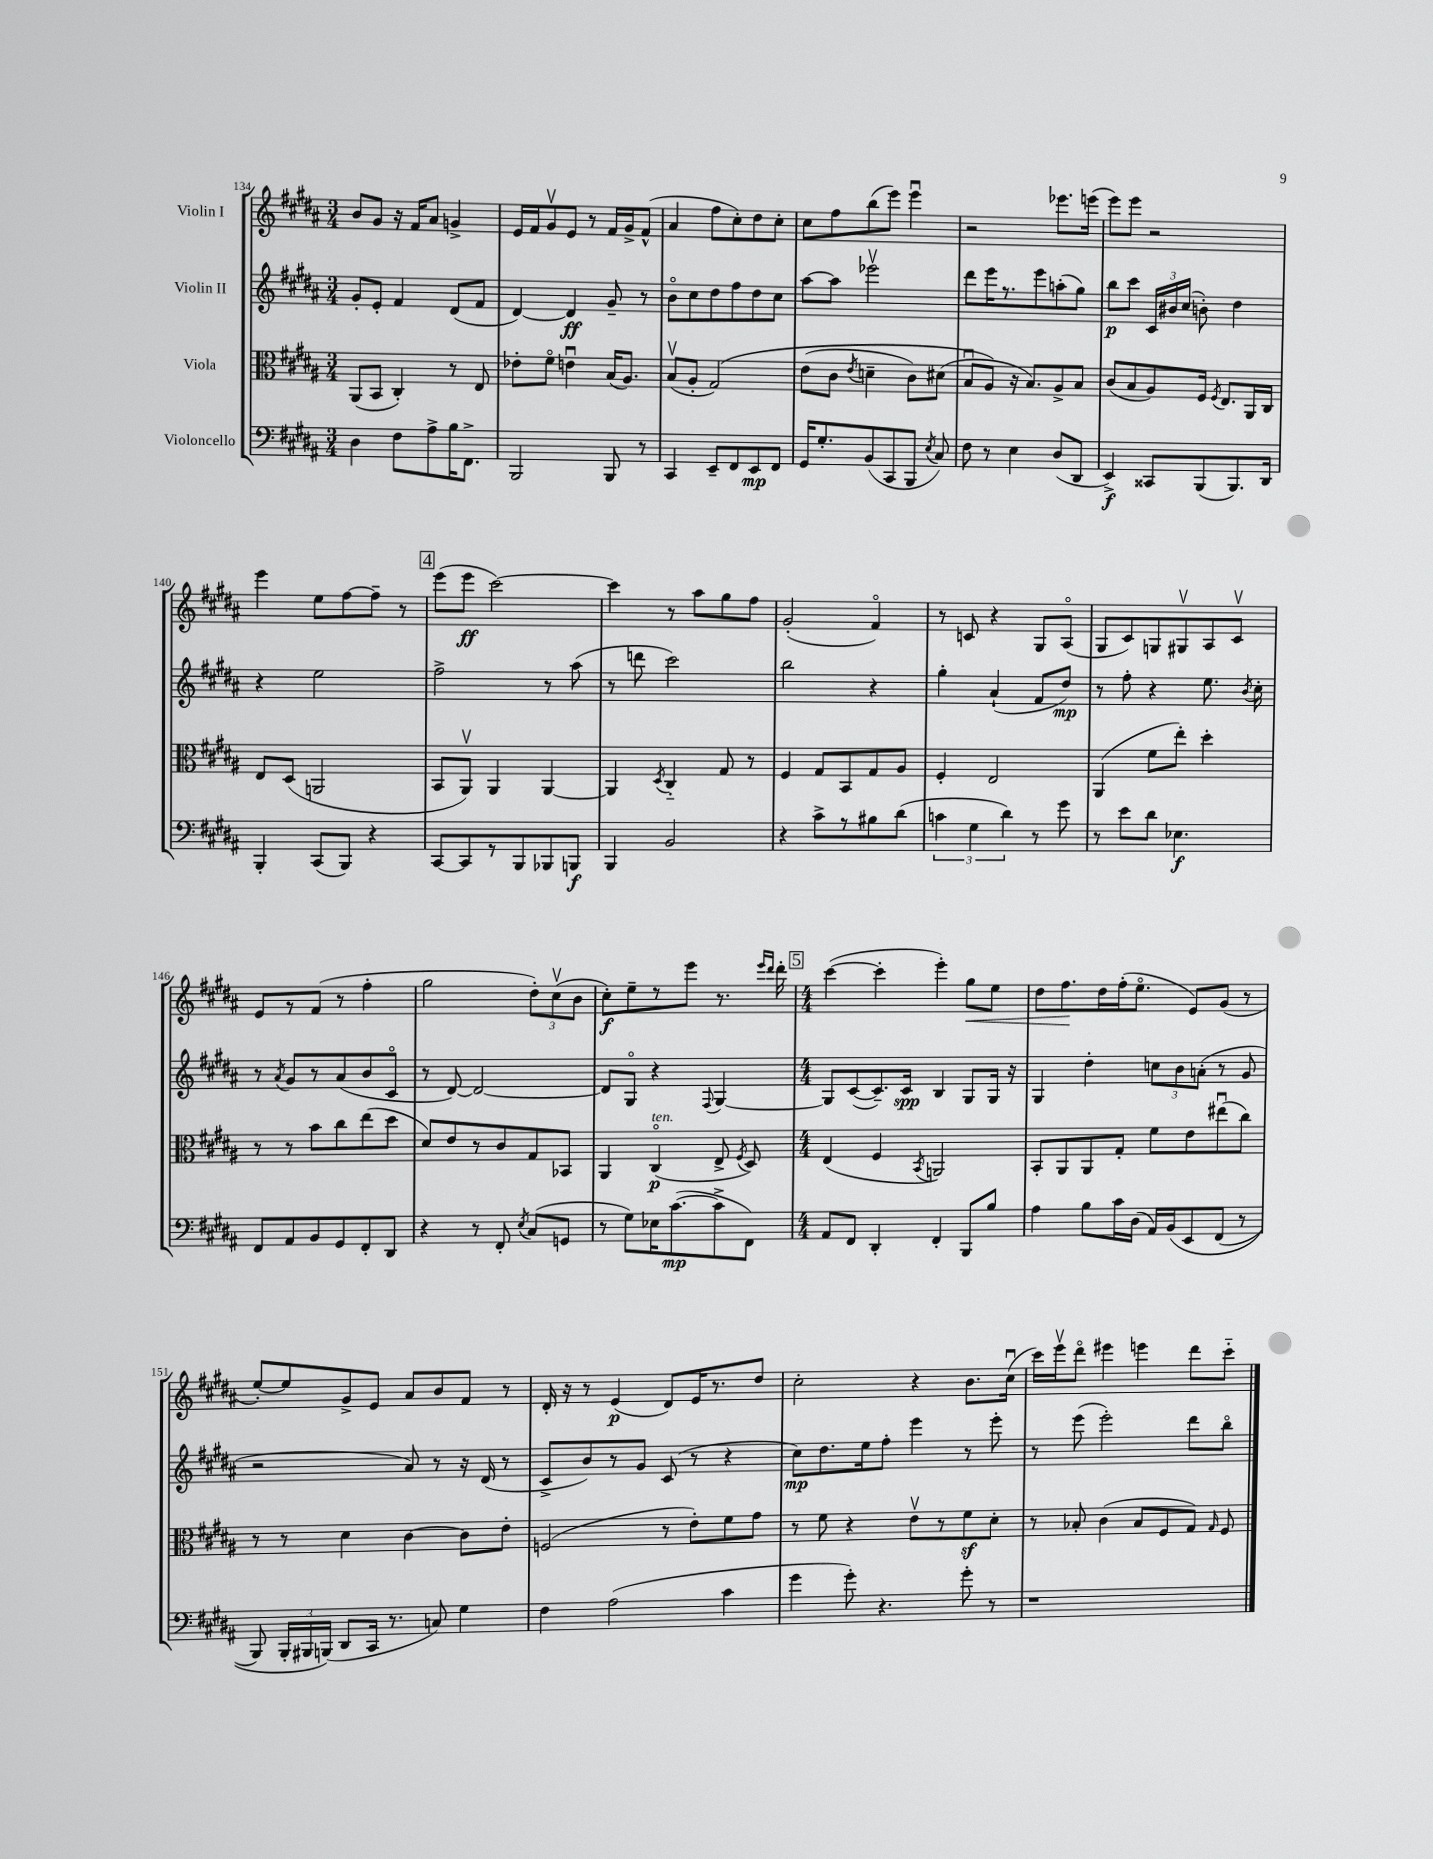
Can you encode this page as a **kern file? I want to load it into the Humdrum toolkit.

**kern	**kern	**kern	**kern
*staff4	*staff3	*staff2	*staff1
*clefF4	*clefC3	*clefG2	*clefG2
*k[f#c#g#d#a#]	*k[f#c#g#d#a#]	*k[f#c#g#d#a#]	*k[f#c#g#d#a#]
*M3/4	*M3/4	*M3/4	*M3/4
4D#	(8AA#	8g#'	8b
.	8BB	8e'	8g#
8F#	4C#')	4f#	16r
.	.	.	16f#
8A#^	.	.	8a#
16B	8r	(8d#	4g^
8.FF#^	.	.	.
.	8E	8f#	.
=	=	=	=
2BBB	8e-'	[4d#)	16e
.	.	.	16f#
.	8f#o	.	8g#v
.	4eu	4d#]	8e
.	.	.	8r
8BBB	(16B	8g#~	16f#
.	8.A#)	.	16g#^
8r	.	8r	(8f#^^
=	=	=	=
4CC#	(8Bv	8bo	4a#
.	8A#'	8cc#	.
8EE~	&(2G#)	8dd#	8ff#
8FF#	.	8ff#	8cc#')
8EE	.	8dd#	8dd#
8FF#	.	8cc#	8cc#'
=	=	=	=
16GG#	(8e	[8aa#	8cc#
8.G#'	.	.	.
.	8c#	8aa#]	8ff#
.	8qe	.	.
(8BB	4d~	2eee-v	(8bb
8CC#	.	.	8eee)
8BBB	8c#)	.	4eeeu
8qE	.	.	.
8C#)	(8d#	.	.
=	=	=	=
8F#	8Bu	8ddd#	2r
8r	8A#&)	16eee	.
.	.	8.r	.
4E	16r	.	.
.	8.B)	.	.
.	.	8eee	.
(8D#	8A#^	(8aa'	8.eee-
8DD#	8B	8gg#)	.
.	.	.	(16eee
=	=	=	=
4EE^)	(8c#	8bb	8eee)
.	8B	8ccc#	8eee
8CC##	8A#)	24c#	2r
.	.	24b#	.
.	.	(24cc#	.
(8BBB	16F#	8b')	.
.	8qF#	.	.
.	8.E	.	.
8.BBB)	.	4dd#	.
.	16AA#	.	.
16DD#	16C#	.	.
=	=	=	=
4BBB'	8E	4r	4eee
.	(8D#	.	.
(8CC#	2AA	2ee	8ee
8BBB)	.	.	[8ff#
4r	.	.	8ff#~]
.	.	.	8r
=	=	=	=
[8CC#	8BB	2ff#^	(8eee
8CC#]	8AA#v)	.	8eee
8r	4AA#	.	[2ccc#)
8BBB	.	.	.
8BBB-	[4AA#	8r	.
8BBB	.	(8aa#	.
=	=	=	=
4BBB	4AA#]	8r	4ccc#]
.	.	8ddd	.
.	8qD#	.	.
2BB	4C#'~	2ccc#)	8r
.	.	.	8aa#
.	8G#	.	8gg#
.	8r	.	8ff#
=	=	=	=
4r	4F#	2bb	(2g#'
8c#^	8G#	.	.
8r	8BB	.	.
8B#	8G#	4r	4f#o)
(8d#	8A#	.	.
=	=	=	=
6c	4F#'	4gg#'	8r
.	.	.	8c
6G#	.	.	.
.	2E	(4a#`	4r
6d#)	.	.	.
8r	.	8f#	8G#
8g#	.	8dd#)	(8A#o
=	=	=	=
8r	(4AA#	8r	8G#
8e	.	8ff#'	8c#)
8d#	8f#	4r	8G
4.E-	8ee')	.	8G#v
.	4dd#'	8.ee	8A#
.	.	.	8c#v
.	.	8qb	.
.	.	16cc#'	.
=	=	=	=
8FF#	8r	8r	8e
.	.	8qa#	.
8AA#	8r	8g#	8r
8BB	8b	8r	(8f#
8GG#	8cc#	(8a#	8r
8FF#'	(8ee	8b	4ff#'
8DD#	8dd#	8c#o	.
=	=	=	=
4r	8d#)	8r	2gg#
.	8e	[8d#)	.
8r	8r	2d#_	.
8FF#'	8c#	.	.
8qE	.	.	.
(8C#	8G#	.	12dd#')
.	.	.	(12cc#v
8GG	8BB-	.	.
.	.	.	12b
=	=	=	=
8r	4AA#	8d#]	8cc#')
8G#)	.	8G#o	8ee~
16E-	(4C#o	4r	8r
([8.c#	.	.	.
.	.	.	8eee
.	.	8qqF#	.
8c#^]	8E^	[4G#	8.r
.	8qF#	.	.
8FF#)	8D#)	.	.
.	.	.	16qqeee
.	.	.	16qqddd#
.	.	.	16ddd#'
=	=	=	=
*M4/4	*M4/4	*M4/4	*M4/4
8AA#	(4E	8G#]	([4ccc#
8FF#	.	([8c#	.
4DD#'	4F#	8.c#~])	4ccc#']
.	.	16c#	.
.	8qBB	.	.
4FF#'	2AA)	4B	4eee')
8BBB	.	8G#	8gg#
8B	.	16G#	8ee
.	.	16r	.
=	=	=	=
4A#	8BB'	4G#	8dd#
.	8AA#	.	8.ff#
8B	8AA#	4dd#'	.
.	.	.	16dd#
16c#	8G#'	.	(16ff#'
(16D#	.	.	8.eeo
16AA#)	8f#	12cc	.
&(16BB	.	.	.
.	.	12b	.
8EE	8e	.	8e)
.	.	(12a'	.
(8FF#	(8ee#u	8r	(8g#
8r	8cc#)	8g#	8r
=	=	=	=
8BBB)	8r	2r	[8ee')
24BBB'	8r	.	8ee]
24BBB#	.	.	.
(24BBB&)	.	.	.
8DD#	4d#	.	8g#^
16CC#	.	.	8e
8.r	.	.	.
.	[4c#	8a#)	8a#
8C)	.	8r	8b
4G#	8c#]	16r	8f#
.	.	(16d#	.
.	8e'	8r	8r
=	=	=	=
4F#	(2F	8c#^	16d#'
.	.	.	16r
.	.	8b)	8r
(2A#	.	8r	(4e
.	.	8g#	.
.	8r	(8c#	8d#)
.	8e')	8r	16e
.	.	.	8.r
4c#	8f#	4r	.
.	8g#	.	8dd#
=	=	=	=
4g#	8r	8cc#)	2cc#'
.	8f#	8.dd#	.
8g#')	4r	.	.
.	.	16ee	.
4.r	.	8ff#'	.
.	8ev	4eee	4r
.	8r	.	.
8g#'	8f#	8r	8.b
8r	8d#'	8eee'	.
.	.	.	(16cc#u
=	=	=	=
1r	8r	8r	16ccc#)
.	.	.	16eeev
.	8B-'	(8eee	8ddd#o
.	(4c#	2eee')	4eee#
.	8B-	.	4eee
.	8F#	.	.
.	8G#)	8ddd#	8ddd#
.	16qqG#	.	.
.	8F#	8bbo	8ccc#'~
==	==	==	==
*-	*-	*-	*-
